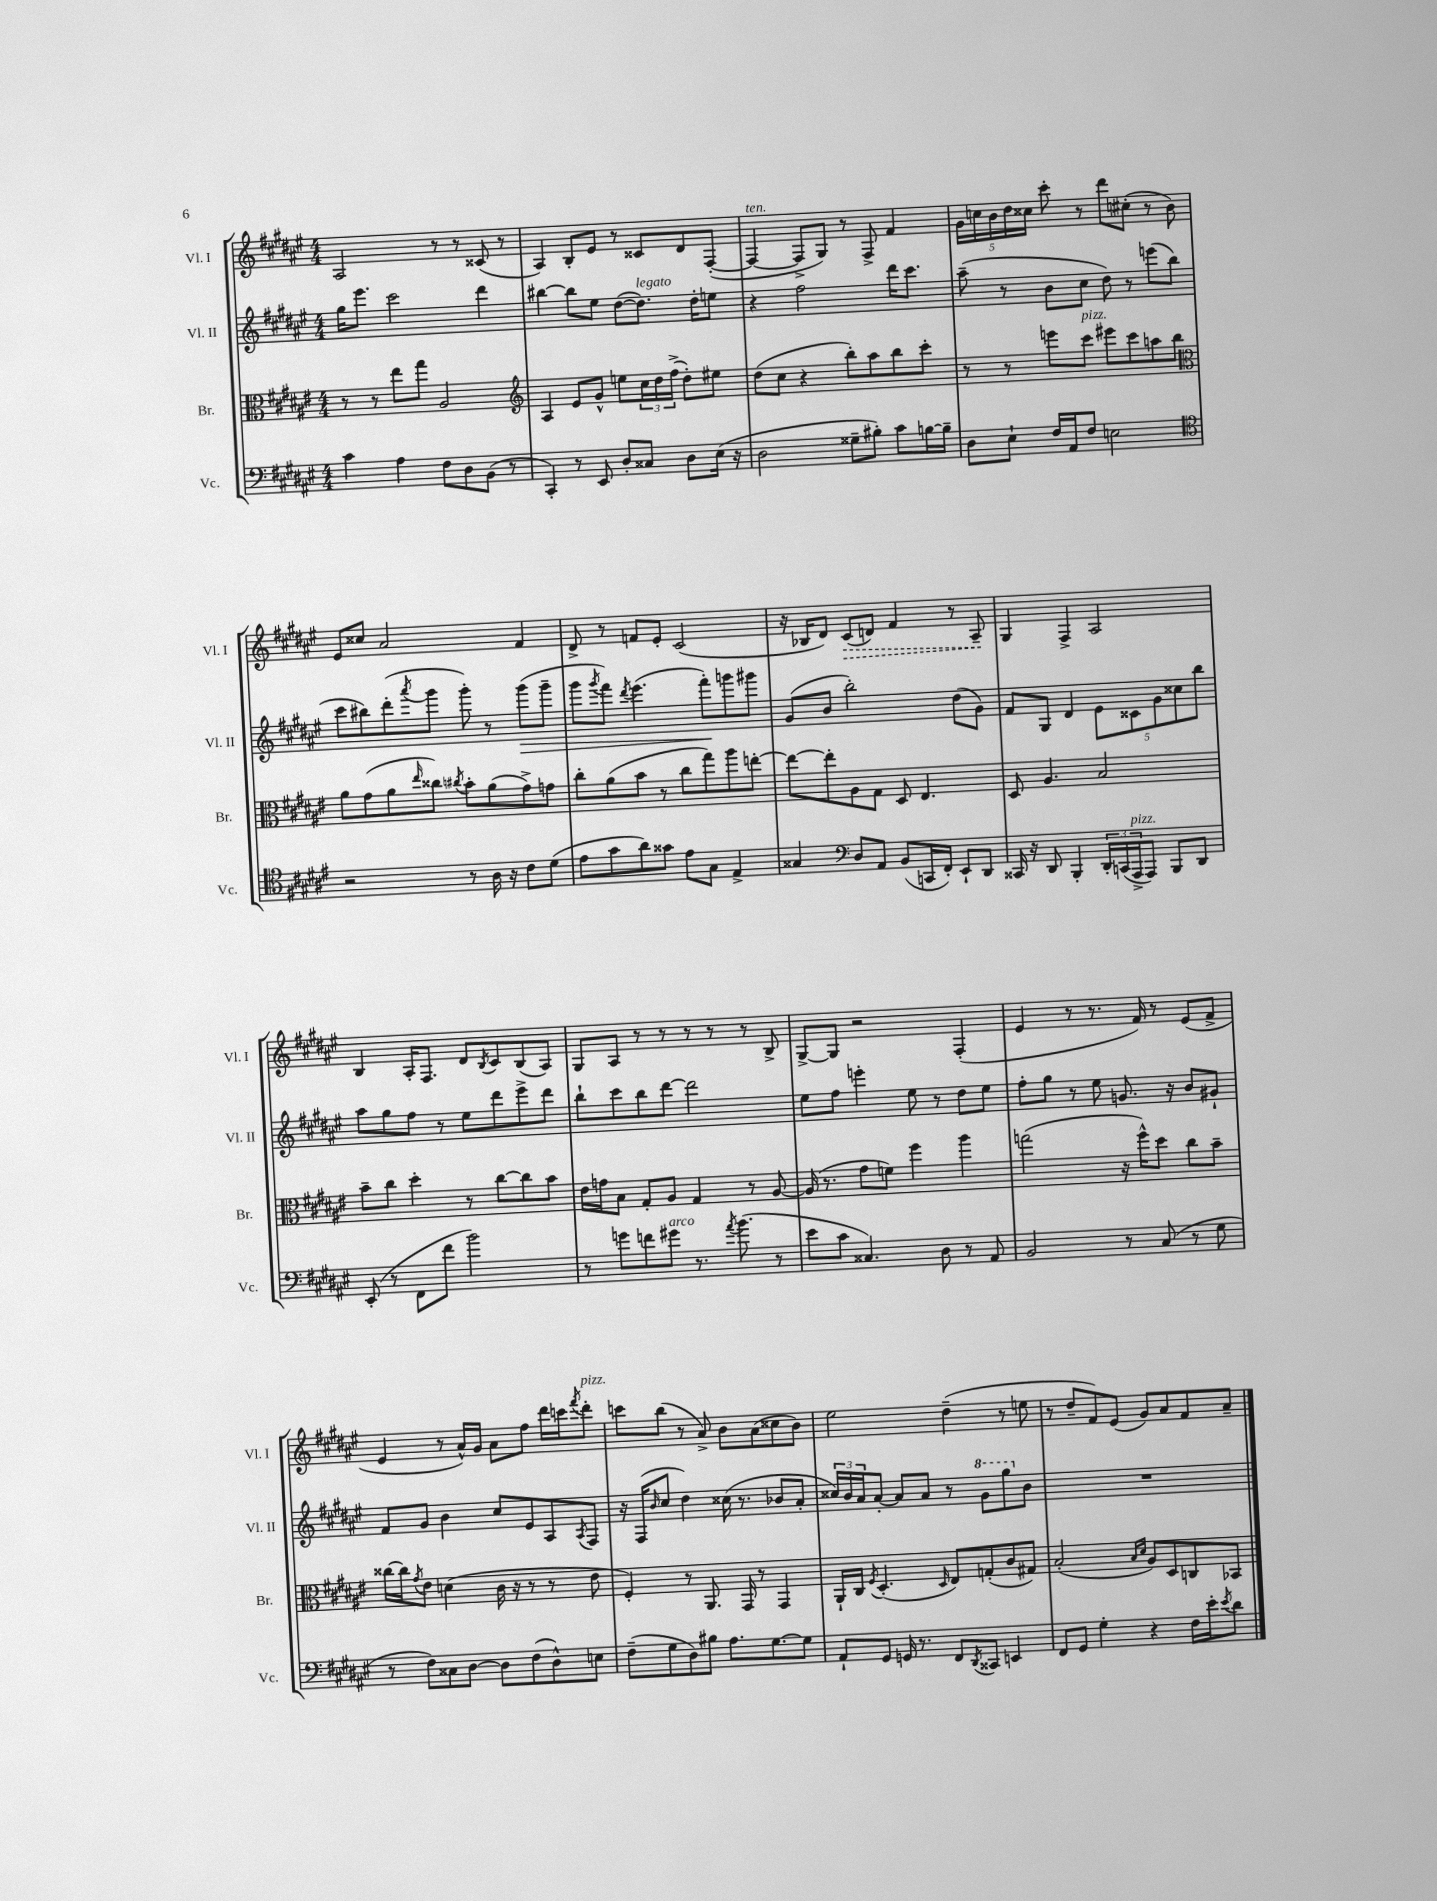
<<
\new StaffGroup <<
\new Staff = "s0" \with { instrumentName = "Vl. I" shortInstrumentName = "Vl. I" } {
    \clef treble \key fis \major \numericTimeSignature \time 4/4
    ais2 r8 r8 cisis'8( r8 |
    ais4) b8-. eis'8 r8 cisis'8 dis'8 fis8~-.( |
    fis4~^\markup { \italic "ten." } fis8-> gis8) r8 fis8-> fis'4 |
    \tuplet 5/4 { gis'16 c''16 b'16 dis''16 cisis''16 } cis'''8-. r8 dis'''8 cis''8-.( r8 b'8) |
    eis'8 cisis''8 ais'2 fis'4 |
    dis'8-> r8 f'8 eis'8-. cis'2( |
    r16 bes16 dis'8) \once \override Hairpin.style = #'dashed-line cis'8\>( d'8) fis'4 r8 ais8--\! |
    gis4 fis4-> ais2 |
    b4 ais16-. fis8. dis'8 \acciaccatura { b8 } cis'8 b8( ais8) |
    gis8 ais8 r8 r8 r8 r8 r8 b8-> |
    gis8~-> gis8 r2 fis4-.( |
    eis'4 r8 r8. fis'16) r8 eis'8( fis'8-> |
    eis'4 r8 ais'16-^) gis'16 ais'8 fis''8 dis'''16 c'''16 \acciaccatura { fis'''8 } dis'''8-.^\markup { \italic "pizz." } |
    c'''8 b''8( r8 ais'8->) b'8 ais'8( cisis''8 b'8) |
    eis''2 dis''4--( r8 e''8 |
    r8 dis''8-- fis'8) eis'8( gis'8) ais'8 fis'8 ais'8-- \bar "|." |
}
\new Staff = "s1" \with { instrumentName = "Vl. II" shortInstrumentName = "Vl. II" } {
    \clef treble \key fis \major \numericTimeSignature \time 4/4
    gis''16 eis'''8. cis'''2 dis'''4 |
    bis''4~ bis''8 eis''8 dis''8~( dis''8.^\markup { \italic "legato" }) dis''16-. e''8 |
    r4 fis''2 dis'''16 cis'''8. |
    ais''8--( r8 b'8 cis''8 dis''8) r8 e'''8( b''8 |
    cis'''8 bis''8) dis'''8-.( \acciaccatura { ais'''8 } gis'''8 gis'''8-.) r8 gis'''8\>( gis'''8-- |
    gis'''8 \acciaccatura { gis'''8 } fis'''8) \acciaccatura { dis'''8 } eis'''4.( fis'''8-.\!) g'''8 gis'''8 |
    gis'8( b'8 b''2-.) dis''8( gis'8) |
    fis'8 gis8 dis'4 \tuplet 5/4 { eis'8 cisis'8 gis'8 cisis''8 b''8 } |
    ais''8 gis''8 fis''8 r8 eis''8 dis'''8 eis'''8-> dis'''8 |
    b''8-! cis'''8 b''8 dis'''8~ dis'''2 |
    eis''8 fis''8 e'''4-. eis''8 r8 dis''8 eis''8 |
    fis''8-. gis''8 r8 eis''8 g'8. r16 b'8 gis'8-! |
    fis'8 gis'8 b'4 cis''8 eis'8 ais8 \acciaccatura { ais8 } fis8 |
    r16 fis16( \grace { b'16 } cis''8 dis''4) cisis''16( r8. bes'8 ais'8-. |
    \tuplet 3/2 { cisis''16) b'16 ais'16 } ais'8~-. ais'8 ais'8 r8 \ottava #1 gis''8 gis'''8 \ottava #0 b'8 |
    R1 \bar "|." |
}
\new Staff = "s2" \with { instrumentName = "Br." shortInstrumentName = "Br." } {
    \clef alto \key fis \major \numericTimeSignature \time 4/4
    r8 r8 eis''8 gis''8 ais2 |
    \clef treble ais4 eis'8 gis'8-^ e''8 \tuplet 3/2 { cis''16 dis''16 fis''16->( } dis''8-.) eis''8 |
    dis''8( cis''8 r4 b''8-.) ais''8 b''8 cis'''8-. |
    r8 r8 e'''8 cis'''8^\markup { \italic "pizz." } eis'''8 cis'''8 a''8 b''8 |
    \clef alto ais'8 gis'8( ais'8 \grace { eis''16 } cisis''8) \acciaccatura { cis''8 } b'8-. ais'8( gis'8->) g'8 |
    cis''8-. ais'8( b'8 r8 cis''8 gis''8) ais''8 e''8~-. |
    e''8~ e''8-. ais8 gis8 dis8 eis4. |
    dis8 ais4. b2 |
    b'8-- cis''8 dis''4-. r8 cis''8~ cis''8 b'8 |
    eis'16 g'16 b8 gis8-. ais8 gis4 r8 ais8~ |
    ais16( r8. gis'8 f'8) fis''4 ais''4 |
    g''2( r16 fis''16-^) dis''8 cis''8 b'8-- |
    cisis''16~ cisis''16 \acciaccatura { gis'8 } eis'8 d'4( cis'16 r16 r8 r8 eis'8 |
    fis4-.) r8 ais,8. gis,16 r8 gis,4 |
    ais,16-! cis16 \acciaccatura { fis8 } dis4.-.( \grace { dis16 } eis8) g8-.( cis'8 gis8) |
    b2-.( \grace { b16 dis'16 } ais8) dis8 c8 bes,8 \bar "|." |
}
\new Staff = "s3" \with { instrumentName = "Vc." shortInstrumentName = "Vc." } {
    \clef bass \key fis \major \numericTimeSignature \time 4/4
    cis'4 ais4 fis8 dis8 b,8( r8 |
    cis,4-.) r8 eis,8 dis8-. cisis8 dis8 eis16( r16 |
    dis2 gisis8-- bis8-.) cis'8 b16~ b16-- |
    dis8 eis8-! fis16 ais,16 fis8 e2 |
    \clef tenor r2 r8 ais16 r16 cis'8 dis'8( |
    eis'8 gis'8 ais'8) gisis'8 eis'8 gis8 eis4-> |
    gisis4 \clef bass dis8 ais,8 b,8( c,16 fis,16-.) eis,8-! dis,8 |
    cisis,16 r16 dis,8 b,,4-. \tuplet 3/2 { dis,16-. c,16( ais,,16->^\markup { \italic "pizz." } } ais,,8) b,,8 dis,8 |
    eis,8-.( r8 fis,8 fis'8 b'2) |
    r8 g'8 f'8 gis'8^\markup { \italic "arco" } r8. \acciaccatura { ais'8 } b'8.( r8 |
    eis'8 cis'8 cisis4.) dis8 r8 ais,8 |
    b,2 r8 cis8( r8 gis8 |
    r8 fis8) cisis8 dis8~ dis8 fis8( dis8-^) e8 |
    fis8--( gis8 dis8) bis8 ais8. gis8.~ gis8 |
    ais,8-! gis,8 g,16 r8. fis,8 \acciaccatura { dis,8 } cisis,8 e,4 |
    fis,8 gis,8 gis4-. r4 fis16 eis'16-. \acciaccatura { eis'8 } dis'8 \bar "|." |
}
>>
>>
\layout { \context { \Score \remove "Bar_number_engraver" } }
